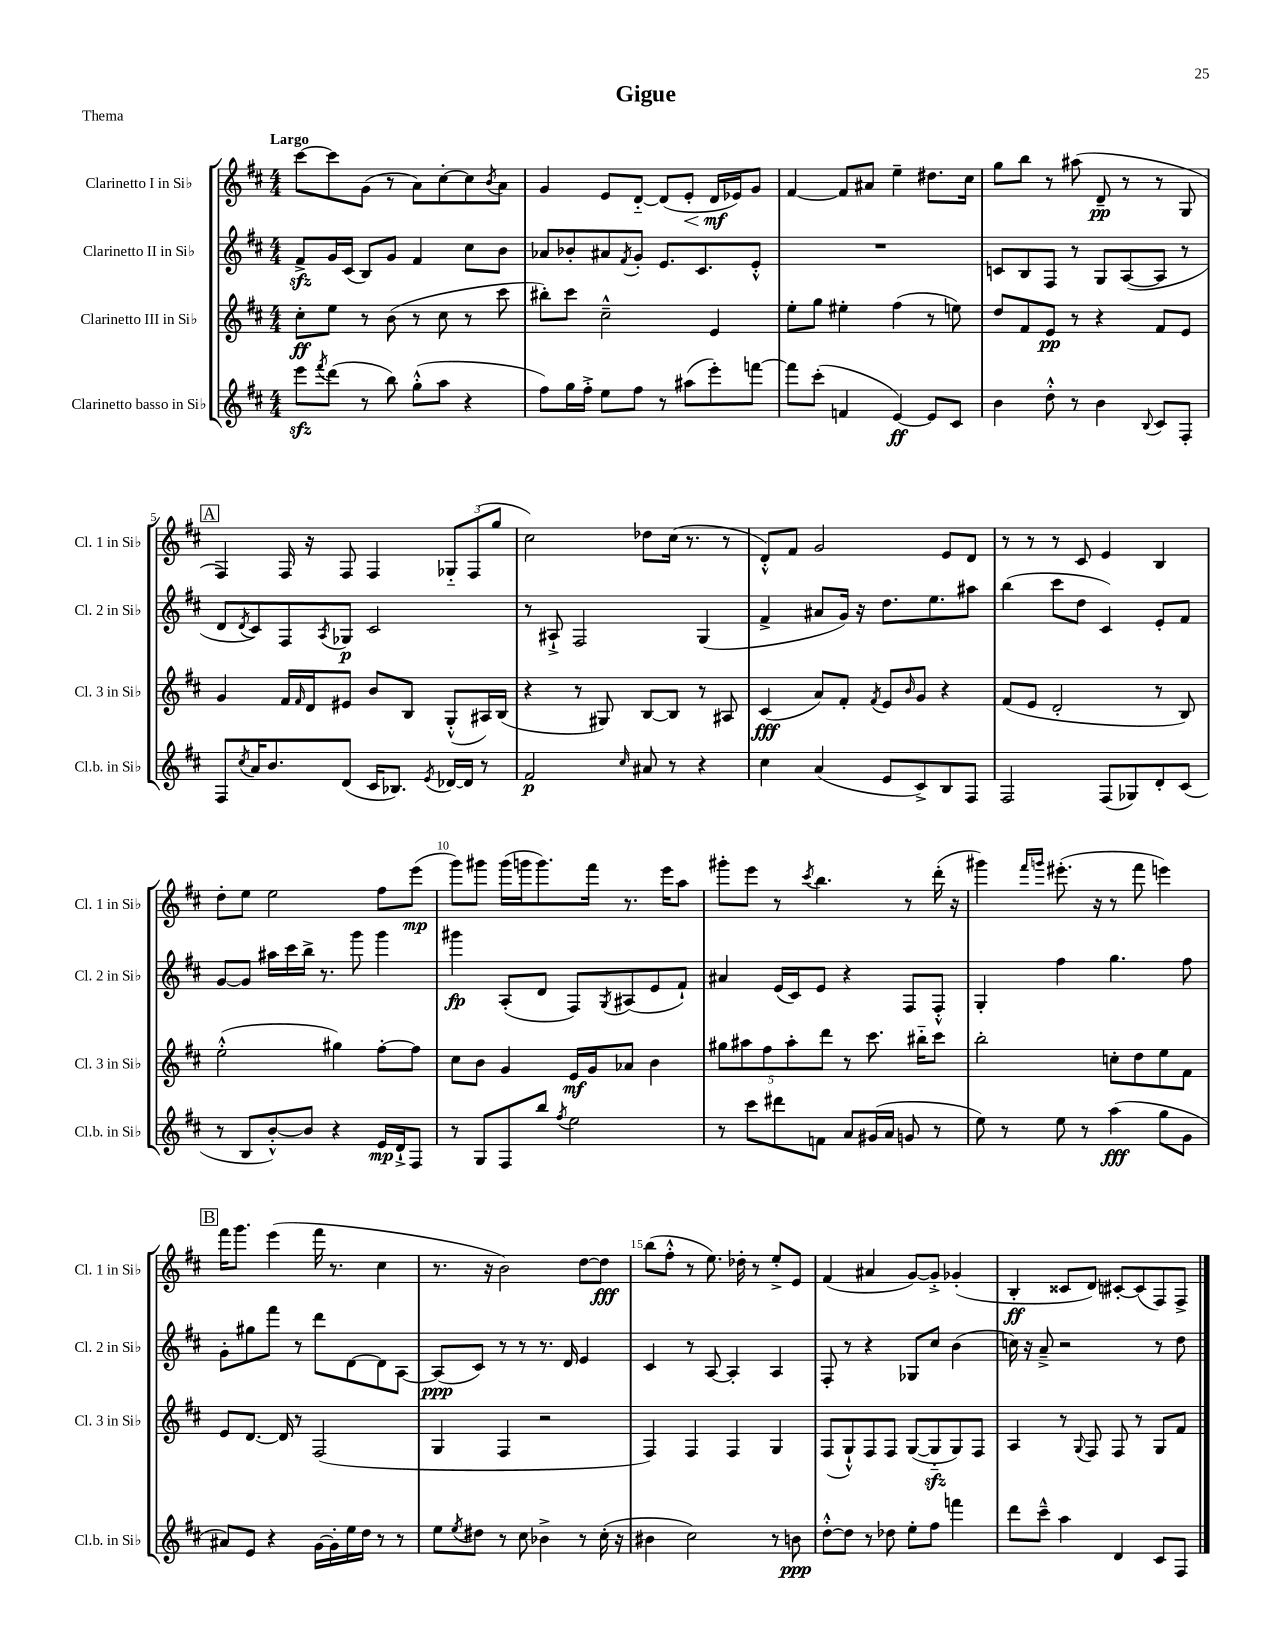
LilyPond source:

\header { title = "Gigue" piece = "Thema" }
<<
\new StaffGroup <<
\new Staff = "s0" \with { instrumentName = "Clarinetto I in Sib" shortInstrumentName = "Cl. 1 in Sib" } {
    \clef treble \key d \major \numericTimeSignature \time 4/4 \tempo "Largo"
    cis'''8~ cis'''8 g'8( r8 a'8) cis''8~-. cis''8 \acciaccatura { b'8 } a'8 |
    g'4 e'8 d'8~-_ d'8( e'8-.\< d'16\mf\! ees'16) g'8 |
    fis'4~ fis'8 ais'8 e''4-- dis''8. cis''16 |
    g''8 b''8 r8 ais''8( d'8--\pp r8 r8 g8 |
    \mark \markup { \box "A" } fis4) fis16 r16 fis8 fis4 \tuplet 3/2 { ges8-_ fis8( g''8 } |
    cis''2) des''8 cis''16( r8. r8 |
    d'8-.-^) fis'8 g'2 e'8 d'8 |
    r8 r8 r8 cis'8 e'4 b4 |
    d''8-. e''8 e''2 fis''8 e'''8\mp( |
    g'''8) gis'''8 gis'''16( g'''16 g'''8.) fis'''16 r8. e'''16 a''8 |
    gis'''8-. e'''8 r8 \acciaccatura { cis'''8 } b''4. r8 d'''16-.( r16 |
    gis'''4) \grace { fis'''16 g'''16 } eis'''8.-.( r16 r8 fis'''8 e'''4) |
    \mark \markup { \box "B" } fis'''16 g'''8. e'''4( fis'''16 r8. cis''4 |
    r8. r16 b'2) d''8~ d''8\fff |
    b''8( fis''8-.-^ r8 e''8.) des''16-. r8 e''8-.-> e'8 |
    fis'4( ais'4 g'8~) g'8-.-> ges'4-.( |
    b4-.\ff cisis'8 d'8) cis'8~-. cis'8( fis8) fis8-> \bar "|." |
}
\new Staff = "s1" \with { instrumentName = "Clarinetto II in Sib" shortInstrumentName = "Cl. 2 in Sib" } {
    \clef treble \key d \major \numericTimeSignature \time 4/4
    fis'8->\sfz g'16 cis'16( b8) g'8 fis'4 cis''8 b'8 |
    aes'8 bes'8-. ais'8 \acciaccatura { fis'8 } g'8-. e'8. cis'8. e'8-.-^ |
    R1 |
    c'8 b8 fis8 r8 g8 a8~( a8 r8 |
    \mark \markup { \box "A" } d'8 \acciaccatura { d'8 } cis'8) fis8 \acciaccatura { a8 } ges8\p cis'2 |
    r8 ais8-!-> fis2 g4( |
    fis'4-> ais'8 g'16) r16 d''8. e''8. ais''8 |
    b''4( cis'''8 d''8 cis'4) e'8-. fis'8 |
    g'8~ g'8 ais''16 cis'''16 b''16-> r8. g'''8 g'''4 |
    gis'''4\fp a8-.( d'8 fis8) \acciaccatura { g8 } ais8( e'8 fis'8-!) |
    ais'4 e'16( cis'16) e'8 r4 fis8 fis8-.-^ |
    g4-. fis''4 g''4. fis''8 |
    \mark \markup { \box "B" } g'8-. gis''8 fis'''8 r8 d'''8 d'8~ d'8 a8~ |
    a8\ppp( cis'8) r8 r8 r8. d'16 e'4 |
    cis'4 r8 a8~ a4-. a4 |
    fis8-. r8 r4 ges8 cis''8 b'4( |
    c''16) r16 a'8---> r2 r8 d''8 \bar "|." |
}
\new Staff = "s2" \with { instrumentName = "Clarinetto III in Sib" shortInstrumentName = "Cl. 3 in Sib" } {
    \clef treble \key d \major \numericTimeSignature \time 4/4
    cis''8-.\ff e''8 r8 b'8( r8 cis''8 r8 cis'''8 |
    bis''8-.) cis'''8 cis''2---^ e'4 |
    e''8-. g''8 eis''4-. fis''4( r8 e''8) |
    d''8 fis'8 e'8\pp r8 r4 fis'8 e'8 |
    \mark \markup { \box "A" } g'4 fis'16 \grace { fis'16 } d'16 eis'8 b'8 b8 g8-.-^( ais16) b16( |
    r4 r8 gis8) b8~ b8 r8 ais8 |
    cis'4\fff( a'8) fis'8-. \acciaccatura { fis'8 } e'8 \grace { b'16 } g'8 r4 |
    fis'8( e'8 d'2-. r8 b8) |
    e''2-.-^( gis''4) fis''8~-. fis''8 |
    cis''8 b'8 g'4 e'16\mf g'16 aes'8 b'4 |
    \tuplet 5/4 { gis''8 ais''8 fis''8 ais''8-. d'''8 } r8 cis'''8. bis''16-_ cis'''8 |
    b''2-. c''8-. d''8 e''8 fis'8 |
    \mark \markup { \box "B" } e'8 d'8.~ d'16 r8 fis2( |
    g4 fis4 r2 |
    fis4) fis4 fis4 g4 |
    fis8( g8-!-^) fis8 fis8 g8~( g8-_\sfz g8) fis8 |
    a4 r8 \appoggiatura { g8 } fis8 fis8 r8 g8 fis'8 \bar "|." |
}
\new Staff = "s3" \with { instrumentName = "Clarinetto basso in Sib" shortInstrumentName = "Cl.b. in Sib" } {
    \clef treble \key d \major \numericTimeSignature \time 4/4
    e'''8\sfz \acciaccatura { fis'''8 } d'''8( r8 b''8) g''8-.-^( a''8 r4 |
    fis''8) g''16 fis''16-.-> e''8 fis''8 r8 ais''8( e'''8-.) f'''8~ |
    f'''8 cis'''8-.( f'4 e'4~\ff) e'8 cis'8 |
    b'4 d''8-.-^ r8 b'4 \appoggiatura { b8 } cis'8 fis8-. |
    \mark \markup { \box "A" } fis8 \acciaccatura { cis''8 } a'16 b'8. d'8( cis'16 bes8.) \acciaccatura { e'8 } des'16~ des'16 r8 |
    fis'2\p \grace { cis''16 } ais'8 r8 r4 |
    cis''4 a'4( e'8 cis'8->) b8 fis8 |
    fis2 fis8( ges8) d'8-. cis'8( |
    r8 b8 b'8~-.-^) b'8 r4 e'16\mp d'16-!-> fis8 |
    r8 g8 fis8 b''8 \acciaccatura { fis''8 } e''2 |
    r8 cis'''8 dis'''8 f'8 a'8 gis'16( a'16 g'8 r8 |
    e''8) r8 e''8 r8 a''4\fff( g''8 g'8 |
    \mark \markup { \box "B" } ais'8) e'8 r4 g'16~ g'16-. e''16 d''16 r8 r8 |
    e''8 \acciaccatura { e''8 } dis''8 r8 cis''8 bes'4-> r8 cis''16-.( r16 |
    bis'4 cis''2) r8 b'8\ppp |
    d''8~-.-^ d''8 r8 des''8 e''8-. fis''8 f'''4 |
    d'''8 cis'''8---^ a''4 d'4 cis'8 fis8 \bar "|." |
}
>>
>>
\layout { \context { \Score \override BarNumber.break-visibility = ##(#f #t #t) barNumberVisibility = #(every-nth-bar-number-visible 5) } }
